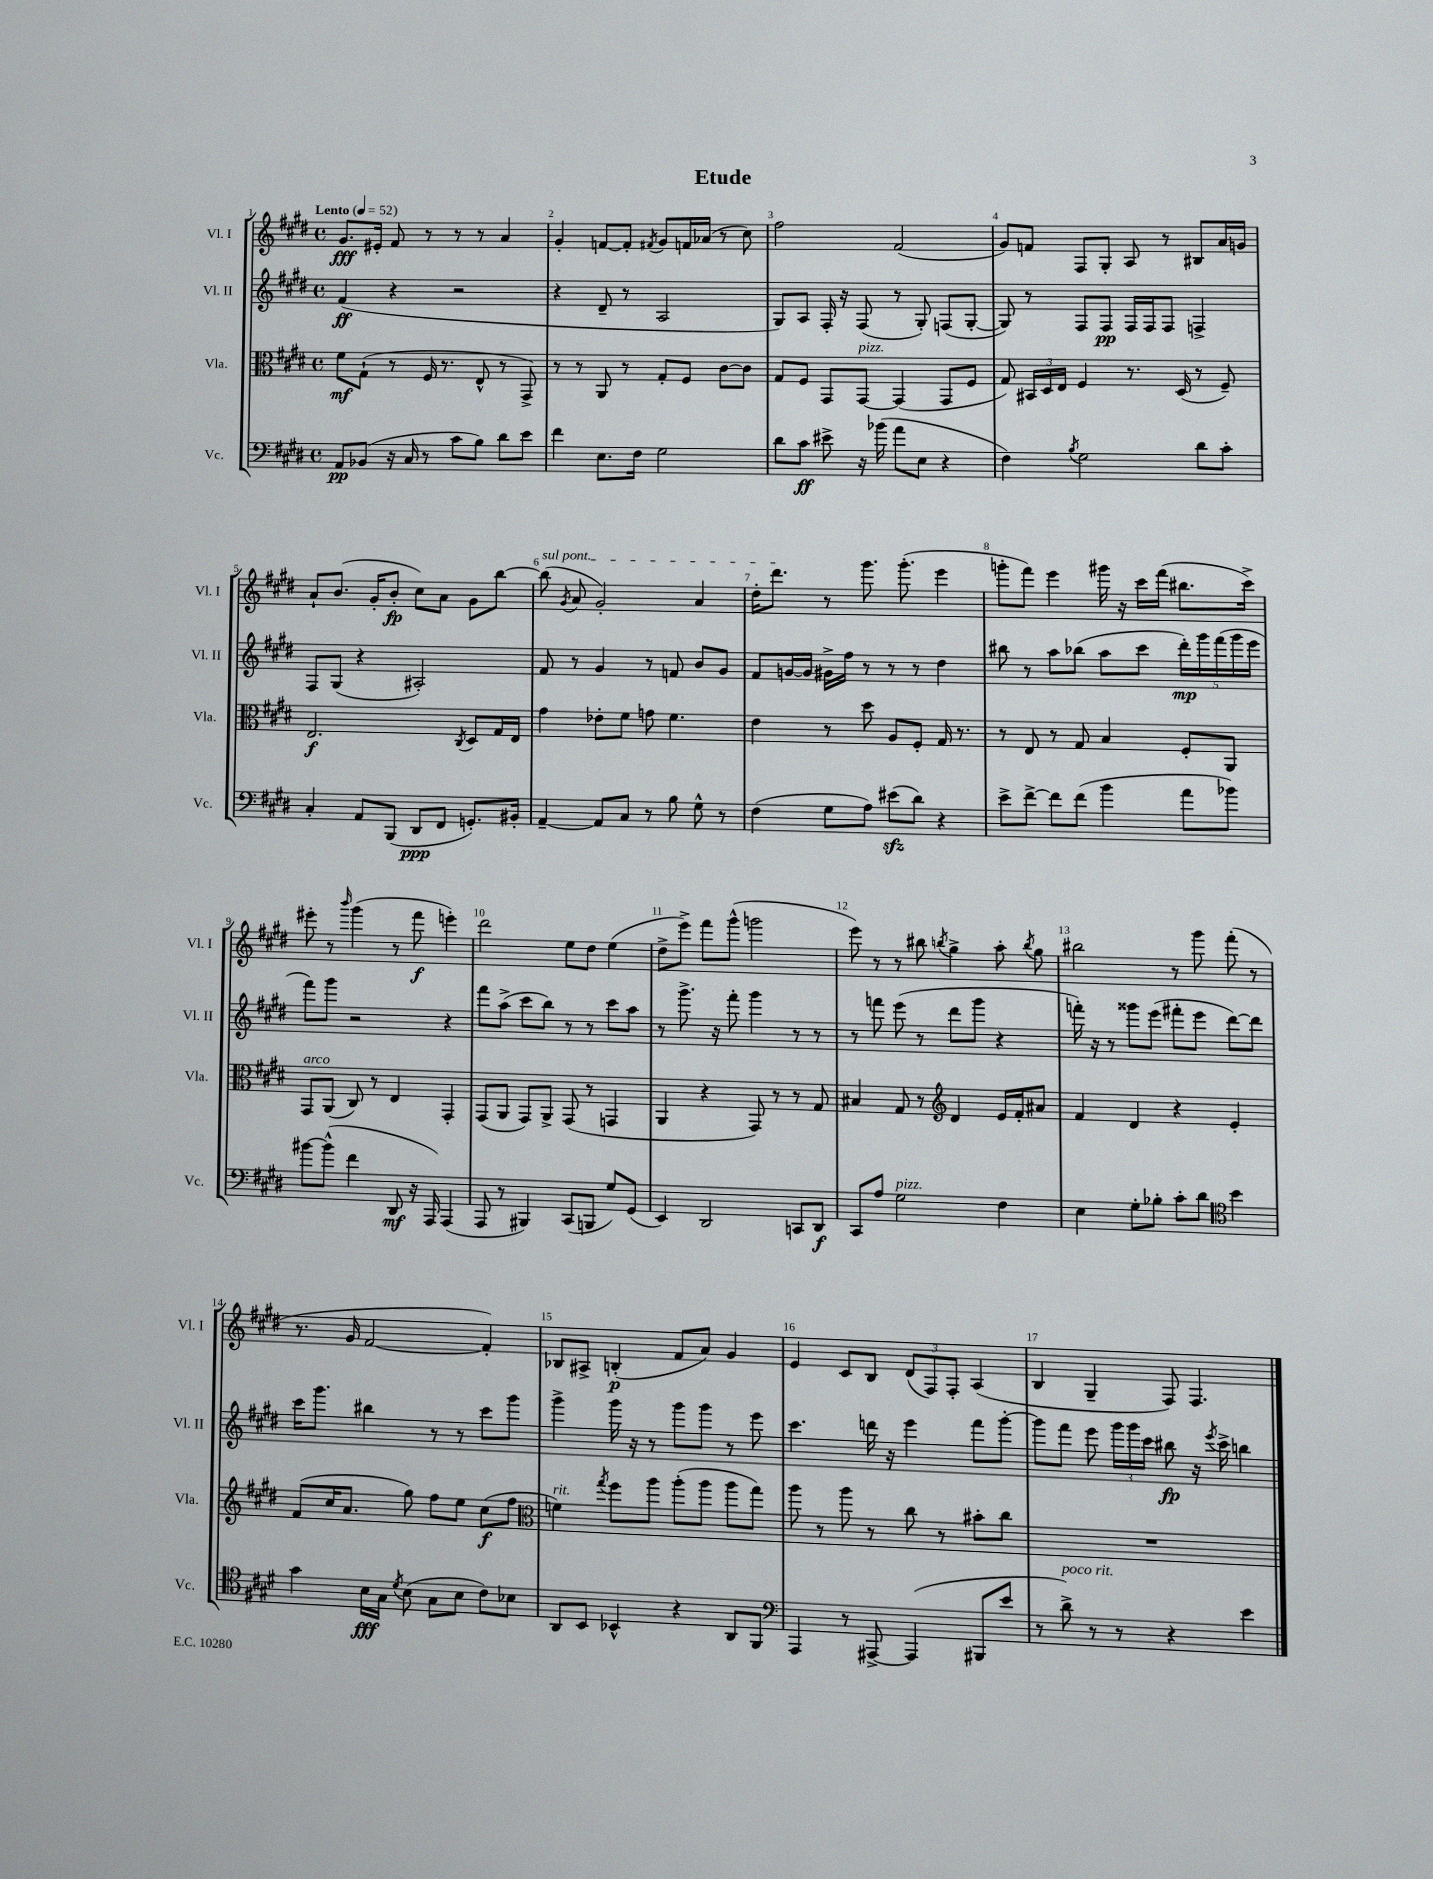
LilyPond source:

\header { title = "Etude" }
<<
\new StaffGroup <<
\new Staff = "s0" \with { instrumentName = "Vl. I" shortInstrumentName = "Vl. I" } {
    \clef treble \key e \major \defaultTimeSignature \time 4/4 \tempo "Lento" 4 = 52
    \autoBeamOff gis'8.[\fff eis'16]-. fis'8 r8 r8 r8 a'4 |
    gis'4-. f'8[~ f'8]-. \acciaccatura { fis'8 } gis'8[ f'16 aes'16]( r8 cis''8) |
    fis''2 fis'2( |
    gis'8[) f'8] fis8[ gis8]-. a8 r8 bis8[ a'16 g'16] |
    a'8[-! b'8.]( gis'16[-. b'8]-.\fp cis''8[) a'8] gis'8[ b''8]~ |
    \once \override TextSpanner.bound-details.left.text = \markup { \italic "sul pont." } b''8\startTextSpan( \acciaccatura { gis'8 } a'8 gis'2-.) a'4 |
    dis''16[-. dis'''8.]\stopTextSpan r8 gis'''8. gis'''8.-.( e'''4 |
    g'''8[-. fis'''8]) e'''4 gis'''16 r16 cis'''16[ fis'''16]( bis''8.[ cis'''16]->) |
    eis'''8-. r8 \grace { b'''16 } gis'''4( r8 fis'''8\f e'''4-.) |
    dis'''2 e''8[ dis''8] e''4( |
    dis''8[-> e'''8]->) fis'''8[ gis'''8]-^( g'''2 |
    e'''8) r8 r8 bis''8 \acciaccatura { b''8 } gis''4-> a''8-. \acciaccatura { b''8 } gis''8 |
    bis''2 r8 gis'''8 fis'''8-.( r8 |
    r8. gis'16 fis'2~ fis'4-.) |
    bes8[ ais8]-> b4-.\p( fis'8[ a'8]) gis'4 |
    e'4 cis'8[ b8] \tuplet 3/2 { dis'8[( fis8) fis8]-. } a4( |
    b4 gis4-- fis8) fis4. \bar "|." |
}
\new Staff = "s1" \with { instrumentName = "Vl. II" shortInstrumentName = "Vl. II" } {
    \clef treble \key e \major \defaultTimeSignature \time 4/4
    \autoBeamOff fis'4\ff( r4 r2 |
    r4 dis'8-- r8 a2 |
    gis8[) a8] fis16-. r16 fis8( r8 gis8-.) f8[( gis8]~-. |
    gis8) r8 fis8[ fis8]\pp fis16[ fis16 fis8] f4-> |
    fis8[ gis8]( r4 ais2-.) |
    fis'8 r8 gis'4 r8 f'8 b'8[ gis'8] |
    fis'8[ g'16~ g'16] gis'16[-> fis''16] r8 r8 r8 dis''4 |
    bis''8 r8 a''8[ bes''8]( a''8[ cis'''8] \tuplet 5/4 { dis'''16[-.\mp) gis'''16 fis'''16( gis'''16 e'''16] } |
    fis'''8[) gis'''8] r2 r4 |
    fis'''8[ a''8]->( cis'''8[ b''8]) r8 r8 cis'''8[ a''8] |
    r8 gis'''8.-> r16 fis'''8-. gis'''4 r8 r8 |
    r8 f'''8 e'''8( r8 dis'''8[ gis'''8] r4 |
    f'''16-.) r16 r8 gisis'''8[ e'''8]( fis'''8[-. e'''8] dis'''8[~) dis'''8] |
    cis'''16[ gis'''8.] bis''4 r8 r8 cis'''8[ gis'''8] |
    gis'''4-> gis'''16 r16 r8 gis'''8[ gis'''8] r8 e'''8 |
    cis'''4. d'''16 r16 e'''4 fis'''8[ gis'''8]~-. |
    gis'''8[ fis'''8] e'''8 \tuplet 3/2 { gis'''16[ gis'''16 cis'''16] } bis''8\fp r16 \acciaccatura { e'''8 } cis'''16-> b''4 \bar "|." |
}
\new Staff = "s2" \with { instrumentName = "Vla." shortInstrumentName = "Vla." } {
    \clef alto \key e \major \defaultTimeSignature \time 4/4
    \autoBeamOff fis'8[\mf gis8]-!( r8 fis16 r8. e8-^ r8 gis,8->) |
    r8 r8 a,8 r8 gis8[-. fis8] cis'8[~ cis'8] |
    gis8[ fis8] gis,8[ gis,8]~^\markup { \italic "pizz." } gis,4( gis,8[ fis8] |
    gis8) \tuplet 3/2 { bis,16[ dis16 e16] } fis4 r8. dis16( r8 fis8--) |
    e2.\f \acciaccatura { cis8 } dis8[ gis16 e16] |
    gis'4 ees'8[-. fis'8] g'8 fis'4. |
    e'4 r8 dis''8 a8[ fis8]-. gis16 r8. |
    r8 e8 r8 gis8 b4 fis8[-. a,8] |
    gis,8[^\markup { \italic "arco" } a,8]( cis8) r8 e4 gis,4-. |
    gis,8[( a,8] gis,8[) a,8]-> gis,8( r8 g,4 |
    a,4 r4 gis,8) r8 r8 gis8 |
    bis4 gis8 r8 \clef treble dis'4 e'16[ fis'16-. ais'8] |
    fis'4 dis'4 r4 e'4-. |
    fis'8[( cis''16 a'8.] gis''8) fis''8[ e''8] cis''8[\f( fis''8] |
    \clef alto f'4^\markup { \italic "rit." }) \acciaccatura { gis''8 } fis''8[ a''8] a''8[-.( a''8] a''8[ gis''8]) |
    a''8 r8 a''8 r8 cis''8 r8 bis'8[-. cis''8] |
    R1 \bar "|." |
}
\new Staff = "s3" \with { instrumentName = "Vc." shortInstrumentName = "Vc." } {
    \clef bass \key e \major \defaultTimeSignature \time 4/4
    \autoBeamOff a,8[\pp bes,8]( r16 cis16 r8 cis'8[ b8]) dis'8[ e'8] |
    fis'4 e8.[ fis16] gis2 |
    dis'8[ cis'8]\ff eis'8-> r16 bes'16( a'8[ e8] r4 |
    fis4) \acciaccatura { b8 } gis2 dis'8[ cis'8]-. |
    cis4-. a,8[ b,,8]( dis,8[\ppp fis,8] g,8.[-.) bis,16]-. |
    a,4~-- a,8[ cis8] r8 b8 gis8-^ r8 |
    fis4( gis8[ a8]) eis'8[\sfz( dis'8]) r4 |
    e'8[-> fis'8]~-> fis'8[ fis'8]( b'4 a'8[ bes'8]) |
    bis'8[~ bis'8]-^( fis'4 dis,8\mf r16 a,,16) a,,4( |
    a,,8 r8 bis,,4) cis,8[( b,,8] gis8[) gis,8]( |
    e,4) dis,2 c,8[ dis,8]\f |
    cis,8[ a8] gis2^\markup { \italic "pizz." } fis4 |
    e4 gis8[-. bes8]-. cis'8[-. dis'8] \clef tenor b'4 |
    gis'4 b16[\fff gis16] \acciaccatura { dis'8 } b8( gis8[ b8] cis'8[) bes8] |
    a,8[ b,8] bes,4-^ r4 a,8[ fis,8] |
    \clef bass a,,4 r8 ais,,8~-> ais,,4( bis,,8[ e'8] |
    r8 dis'8->^\markup { \italic "poco rit." }) r8 r8 r4 e'4 \bar "|." |
}
>>
>>
\layout { \context { \Score \override BarNumber.break-visibility = ##(#f #t #t) barNumberVisibility = #all-bar-numbers-visible } }
